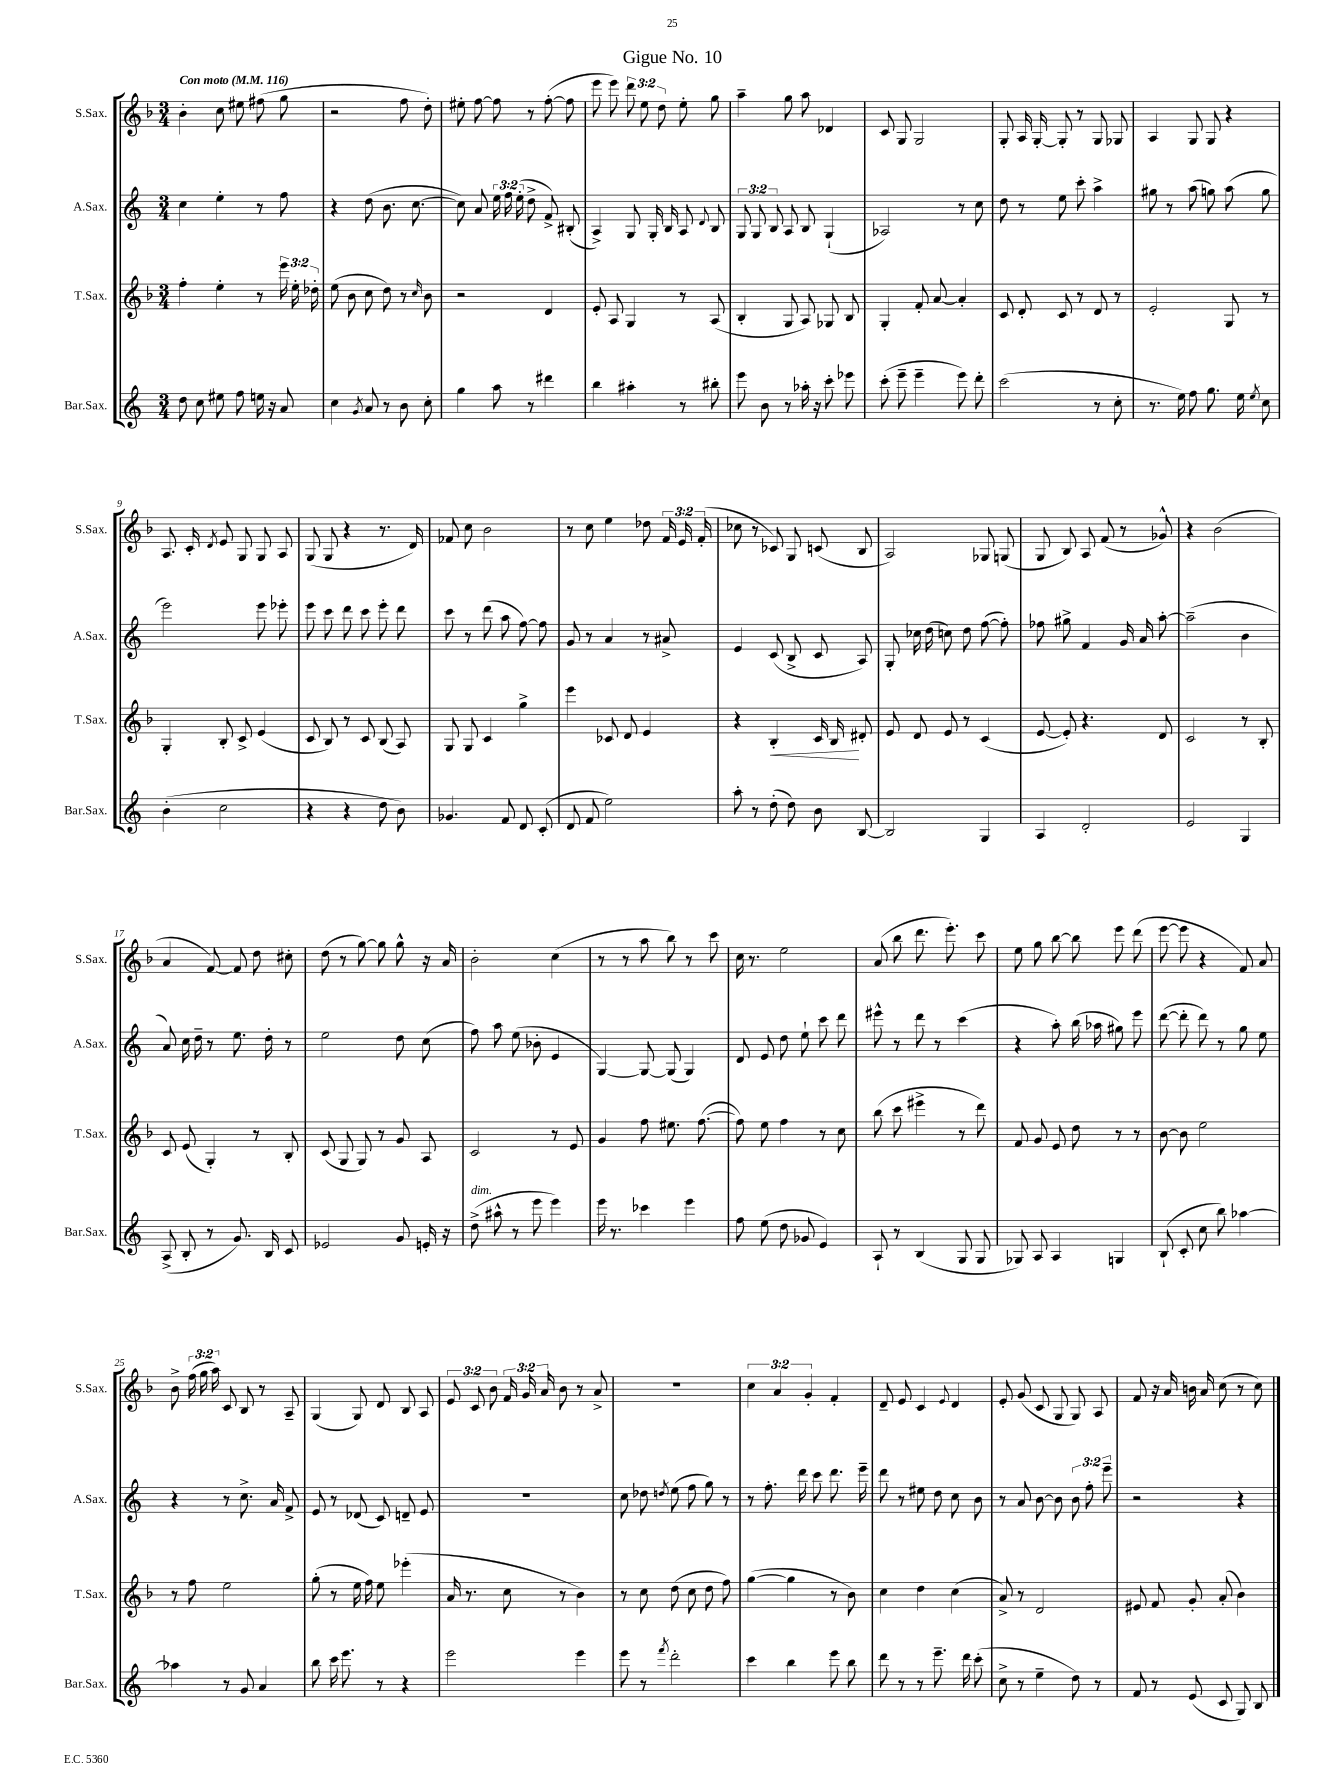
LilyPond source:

\header { title = "Gigue No. 10" }
<<
\new StaffGroup <<
\new Staff = "s0" \with { instrumentName = "S.Sax." shortInstrumentName = "S.Sax." } {
    \clef treble \key f \major \numericTimeSignature \time 3/4 \override Staff.TupletNumber.text = #tuplet-number::calc-fraction-text \tempo "Con moto" 4 = 116
    \autoBeamOff bes'4-. c''8 eis''8 fis''8( g''8 |
    r2 f''8 d''8-.) |
    eis''8-. f''8~ f''8 r8 f''8~-.( f''8 |
    e'''8 e'''8) \tuplet 3/2 { d'''8 e''8 d''8 } e''8-. g''8 |
    a''4-- g''8 a''8 des'4 |
    c'8 g8 g2 |
    g8-. a16 g16~-. g8-. r8 g8 ges8 |
    a4 g8 g8 r4 |
    a8. c'16-. \acciaccatura { d'8 } e'8 g8 g8 a8 |
    g8( g8 r4 r8. d'16) |
    fes'8 c''8 bes'2 |
    r8 c''8 e''4 des''8 \tuplet 3/2 { f'16 e'16 f'16-.( } |
    ces''8 r8 ces'8) g8 c'8( bes8 |
    a2) ges8 g8( |
    g8 bes8) a8 f'8( r8 ges'8-^) |
    r4 bes'2( |
    a'4 f'8~) f'8 d''8 cis''8-. |
    d''8( r8 g''8~) g''8 g''8-^ r16 a'16 |
    bes'2-. c''4( |
    r8 r8 a''8 bes''8) r8 c'''8 |
    c''16 r8. e''2 |
    a'8( bes''8 d'''8. e'''8.-.) c'''8 |
    e''8 g''8 bes''8~ bes''8 e'''8 d'''8( |
    e'''8~ e'''8 r4 f'8) a'8 |
    bes'8-> \tuplet 3/2 { f''16( g''16 a''16) } c'8 bes8 r8 a8-- |
    g4( g8) d'8 bes8 a8 |
    \tuplet 3/2 { e'8 c'8 bes'8 } \tuplet 3/2 { f'16 g'16 a'16 } bes'8 r8 a'8-> |
    R2. |
    \tuplet 3/2 { c''4 a'4 g'4-. } f'4-. |
    d'8-- e'8 c'4 \appoggiatura { e'8 } d'4 |
    e'8-. g'8( c'8 g8 g8) a8 |
    f'8 r16 a'16 b'16 a'16 c''8( r8 c''8) \bar "|." |
}
\new Staff = "s1" \with { instrumentName = "A.Sax." shortInstrumentName = "A.Sax." } {
    \clef treble \key c \major \numericTimeSignature \time 3/4 \override Staff.TupletNumber.text = #tuplet-number::calc-fraction-text
    \autoBeamOff c''4 e''4-. r8 f''8 |
    r4 d''8( b'8. c''8.~ |
    c''8) a'8 \tuplet 3/2 { e''16 f''16 e''16-.( } d''8-> f'8->) bis8-.( |
    a4->) g8 g16-. b16 a8 \appoggiatura { d'8 } b8 |
    \tuplet 3/2 { g8 g8 b8 } a8 b8 g4-!( |
    aes2) r8 c''8 |
    d''8 r8 e''8 c'''8-. a''4-> |
    gis''8 r8 a''8( g''8) a''8( g''8 |
    e'''2) e'''8 ees'''8-. |
    e'''8 c'''8 d'''8 c'''8 e'''8-. d'''8 |
    c'''8 r8 d'''8( a''8 f''8~) f''8 |
    g'8 r8 a'4 r8 ais'8-> |
    e'4 c'8( b8-> c'8 a8) |
    g8-. ces''16 d''16( c''8) d''8 f''8~( f''8-.) |
    fes''8 gis''8-> f'4 g'16 a'16 a''8~-. |
    a''2--( b'4 |
    a'8) c''16 d''16-- r8 e''8. d''16-. r8 |
    e''2 d''8 c''8( |
    f''8) a''8 e''8( bes'8-. e'4 |
    g4~) g8~ g8( g4) |
    d'8 e'8 d''8 e''8-! c'''8 d'''8 |
    eis'''8-^ r8 d'''8 r8 c'''4( |
    r4 a''8-.) b''16( aes''16 gis''8) e'''8 |
    d'''8~( d'''8-. d'''8) r8 g''8 e''8 |
    r4 r8 c''8.-> a'16 f'8-> |
    e'8 r8 des'8( c'8) d'8-- e'8 |
    R2. |
    c''8 des''8 \acciaccatura { d''8 } e''8( f''8 g''8) r8 |
    r8 f''8.-. d'''16 c'''8 d'''8. e'''16-- |
    d'''8 r8 eis''8 d''8 c''8 b'8 |
    r8 a'8 b'8~ b'8 \tuplet 3/2 { b'8 f''8-. e'''8-- } |
    r2 r4 \bar "|." |
}
\new Staff = "s2" \with { instrumentName = "T.Sax." shortInstrumentName = "T.Sax." } {
    \clef treble \key f \major \numericTimeSignature \time 3/4 \override Staff.TupletNumber.text = #tuplet-number::calc-fraction-text
    \autoBeamOff f''4-. e''4-. r8 \tuplet 3/2 { e'''16 e''16-. des''16-. } |
    e''8( bes'8 c''8 d''8) r8 \grace { c''16 } bes'8 |
    r2 d'4 |
    e'8-. a8 g4 r8 a8( |
    bes4-. g8 a8) ges8 bes8 |
    g4-. f'8-. a'8~ a'4-. |
    c'8 d'8-. c'8 r8 d'8 r8 |
    e'2-. g8 r8 |
    g4-. bes8-. c'8-> e'4( |
    c'8 bes8) r8 c'8 bes8( a8) |
    g8 g8 c'4 g''4-> |
    e'''4 ces'8 d'8 e'4 |
    r4 bes4-.\< c'16 bes16\! dis'8-. |
    e'8 d'8 e'8 r8 c'4( |
    e'8~ e'8-.) r4. d'8 |
    c'2 r8 bes8-. |
    c'8 e'8( g4-.) r8 bes8-. |
    c'8( g8 g8) r8 g'8 a8 |
    c'2 r8 e'8 |
    g'4 f''8 eis''8. f''8.~( |
    f''8) e''8 f''4 r8 c''8 |
    bes''8( c'''8 eis'''4-> r8 d'''8) |
    f'8 g'8 e'8 d''8 r8 r8 |
    bes'8~ bes'8 e''2 |
    r8 f''8 e''2 |
    g''8-.( r8 e''16 f''16) e''8 ees'''4-.( |
    a'16 r8. c''8 r8 bes'4) |
    r8 c''8 d''8( c''8 d''8 f''8) |
    g''4~( g''4 r8 bes'8) |
    c''4 d''4 c''4( |
    a'8->) r8 d'2 |
    eis'8 f'8 g'8-. a'8-.( bes'4) \bar "|." |
}
\new Staff = "s3" \with { instrumentName = "Bar.Sax." shortInstrumentName = "Bar.Sax." } {
    \clef treble \key c \major \numericTimeSignature \time 3/4
    \autoBeamOff d''8 c''8 eis''8 f''8 e''16 r16 a'8 |
    c''4 \acciaccatura { g'8 } a'8 r8 b'8 c''8-. |
    g''4 a''8 r8 dis'''4 |
    b''4 ais''4-. r8 bis''8-. |
    e'''8 b'8 r8 aes''16-. r16 c'''8-. ees'''8 |
    c'''8-.( e'''8-- e'''4-- e'''8) d'''8-. |
    c'''2( r8 c''8-. |
    r8. e''16) f''8 g''8. e''16 \acciaccatura { e''8 } c''8 |
    b'4-.( c''2 |
    r4 r4 d''8 b'8) |
    ges'4. f'8 d'8 c'8-.( |
    d'8 f'8 e''2) |
    a''8-. r8 d''8-.( d''8) b'8 b8~ |
    b2 g4 |
    a4 d'2-. |
    e'2 g4 |
    a8->( b8-. r8 g'8.) b16 c'8 |
    ees'2 g'8 e'16-. r16 |
    d''8->^\markup { \italic "dim." }( ais''8-^ r8 e'''8 e'''4) |
    e'''16 r8. ces'''4 e'''4 |
    f''8 e''8( d''8 ges'8 e'4) |
    a8-! r8 b4( g8 g8 |
    ges8) a8 a4 g4 |
    b8-!( c'8-. c''8 b''8) aes''4~ |
    aes''4 r8 g'8 a'4 |
    b''8 c'''16 e'''8. r8 r4 |
    e'''2 e'''4 |
    e'''8 r8 \acciaccatura { f'''8 } d'''2-. |
    c'''4 b''4 e'''8 b''8 |
    d'''8 r8 r8 e'''8.-- d'''16 c'''8-.( |
    c''8-> r8 e''4-- d''8) r8 |
    f'8 r8 e'8( c'8 g8) b8 \bar "|." |
}
>>
>>
